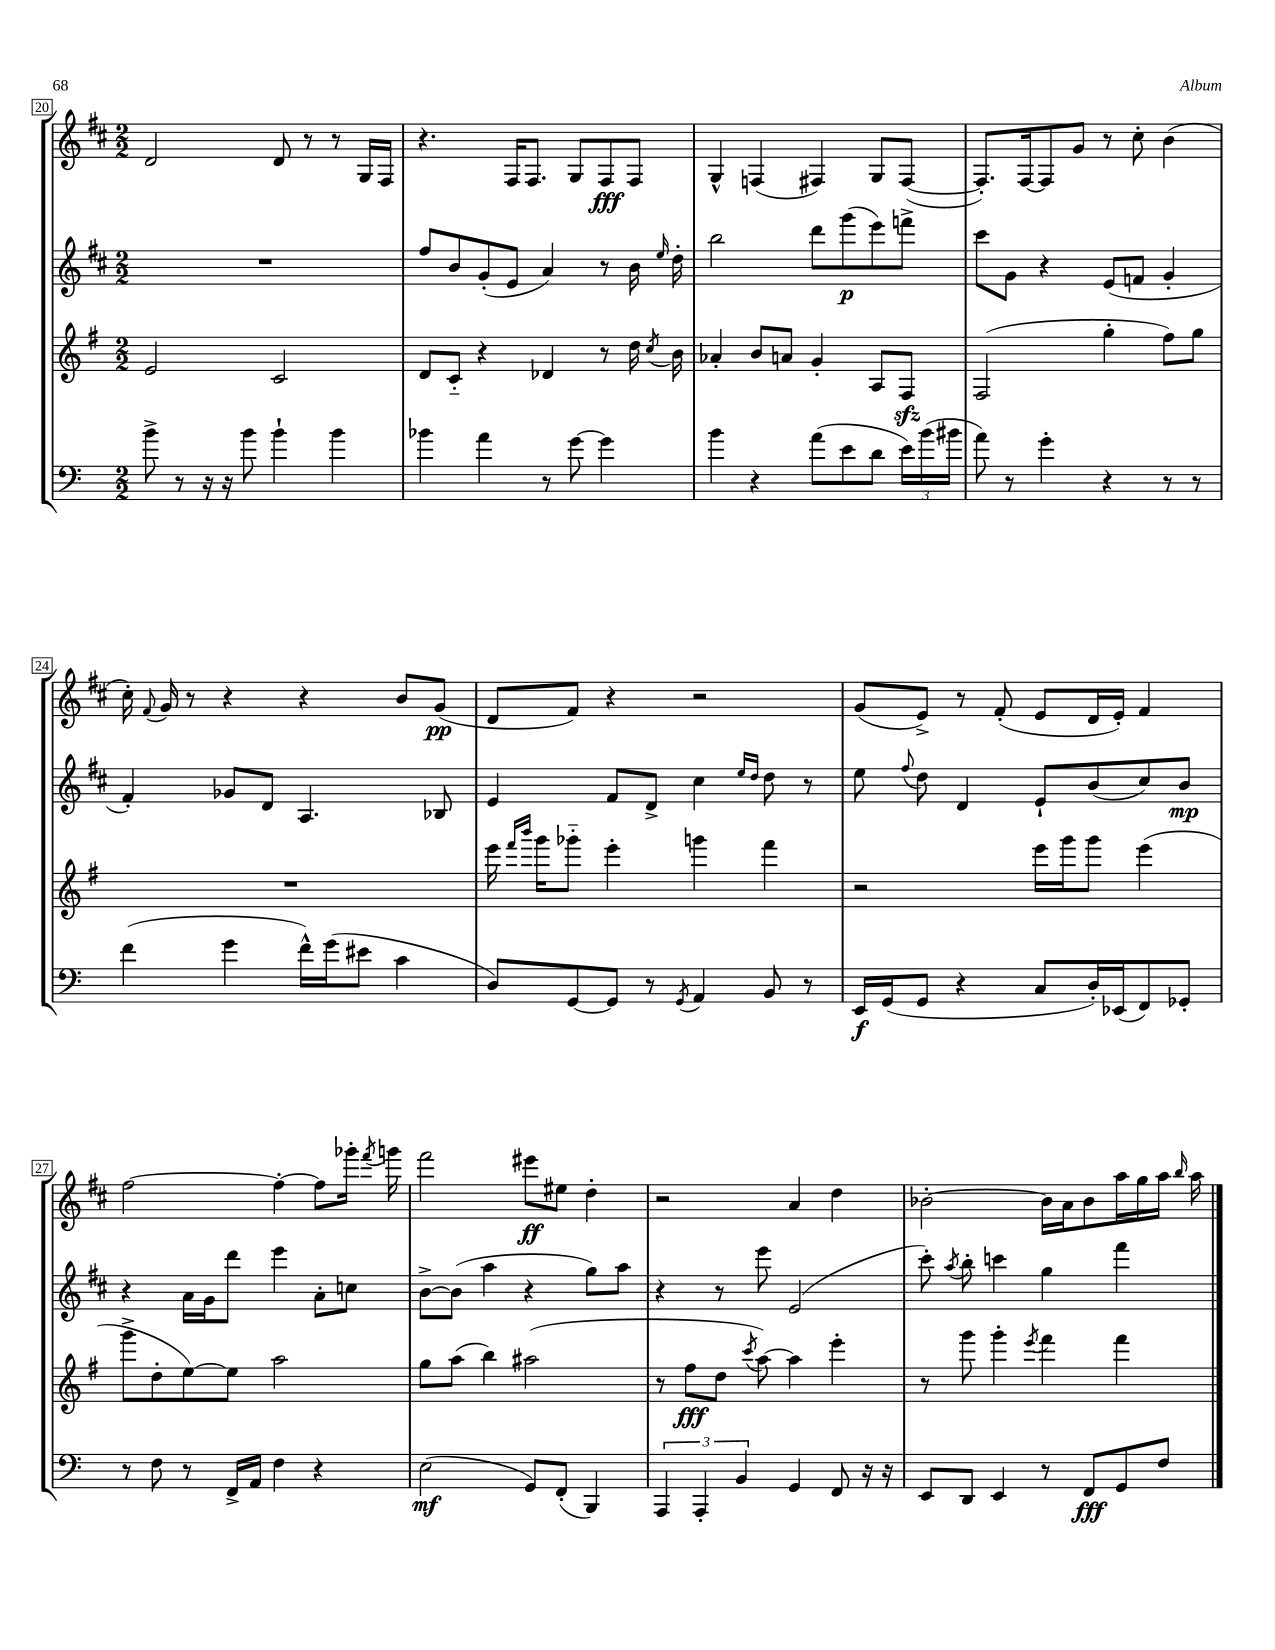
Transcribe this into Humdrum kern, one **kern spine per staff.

**kern	**kern	**kern	**kern
*staff4	*staff3	*staff2	*staff1
*clefF4	*clefG2	*clefG2	*clefG2
*k[]	*k[f#]	*k[f#c#]	*k[f#c#]
*M2/2	*M2/2	*M2/2	*M2/2
8b^	2e	1r	2d
8r	.	.	.
16r	.	.	.
16r	.	.	.
8b	.	.	.
4b`	2c	.	8d
.	.	.	8r
4b	.	.	8r
.	.	.	16G
.	.	.	16F#
=	=	=	=
4b-	8d	8ff#	4.r
.	8c'~	8b	.
4a	4r	(8g'	.
.	.	8e	16F#
.	.	.	8.F#
8r	4d-	4a)	.
[8g	.	.	8G
4g]	8r	8r	8F#
.	16dd	16b	8F#
.	8qcc	16qqee	.
.	16b	16dd'	.
=	=	=	=
4b	4a-'	2bb	4G^^
4r	8b	.	(4F
.	8a	.	.
(8a	4g'	8ddd	4F#)
8e	.	(8ggg	.
8d	8A	8eee)	8G
24e)	8F#	8fff^	([8F#
(24b	.	.	.
24b#	.	.	.
=	=	=	=
8a)	(2F#	8ccc#	8.F#'])
8r	.	8g	.
.	.	.	[16F#
4g'	.	4r	8F#]
.	.	.	8g
4r	4gg'	(8e	8r
.	.	8f	8cc#'
8r	8ff#)	4g'	(4b
8r	8gg	.	.
=	=	=	=
(4f	1r	4f#')	16cc#')
.	.	.	8qqf#
.	.	.	16g
.	.	.	8r
4g	.	8g-	4r
.	.	8d	.
16f^^)	.	4.A	4r
(16g	.	.	.
8e#	.	.	.
4c	.	.	8b
.	.	8B-	(8g
=	=	=	=
8D)	16eee	4e	8d
.	16qqfff#	.	.
.	16qqbbb	.	.
.	16ggg	.	.
[8GG	8ggg-'~	.	8f#)
8GG]	4eee'	8f#	4r
8r	.	8d^	.
8qGG	.	.	.
4AA	4ggg	4cc#	2r
.	.	16qqee	.
.	.	16qqdd	.
8BB	4fff#	8dd	.
8r	.	8r	.
=	=	=	=
16EE	2r	8ee	(8g
(16GG	.	.	.
.	.	8qqff#	.
8GG	.	8dd	8e^)
4r	.	4d	8r
.	.	.	(8f#'
8C	16eee	8e`	8e
.	16ggg	.	.
16D')	8ggg	(8b	16d
(16EE-	.	.	16e')
8FF)	(4eee	8cc#)	4f#
8GG-'	.	8b	.
=	=	=	=
8r	8ggg^	4r	[2ff#
8F	8dd'	.	.
8r	[8ee)	16a	.
.	.	16g	.
16FF^	8ee]	8ddd	.
16AA	.	.	.
4F	2aa	4eee	4ff#'_
4r	.	8a'	8ff#]
.	.	8cc	16ggg-'
.	.	.	8qfff#
.	.	.	16ggg
=	=	=	=
(2E	8gg	[8b^	2fff#
.	(8aa	(8b]	.
.	4bb)	4aa	.
8GG)	(2aa#	4r	8eee#
(8FF'	.	.	8ee#
4BBB)	.	8gg)	4dd'
.	.	8aa	.
=	=	=	=
6AAA	8r	4r	2r
.	8ff#	.	.
6AAA'	.	.	.
.	8dd	8r	.
6BB	.	.	.
.	8qccc	.	.
.	[8aa)	8eee	.
4GG	4aa]	(2e	4a
8FF	4eee'	.	4dd
16r	.	.	.
16r	.	.	.
=	=	=	=
8EE	8r	8ccc#')	[2b-'
.	.	8qaa	.
8DD	8ggg	8bb'	.
4EE	4ggg'	4ccc	.
.	8qeee	.	.
8r	4fff#	4gg	16b-]
.	.	.	16a
8FF	.	.	8b-
8GG	4fff#	4fff#	16aa
.	.	.	16gg
8F	.	.	16aa
.	.	.	16qqbb
.	.	.	16aa
==	==	==	==
*-	*-	*-	*-
